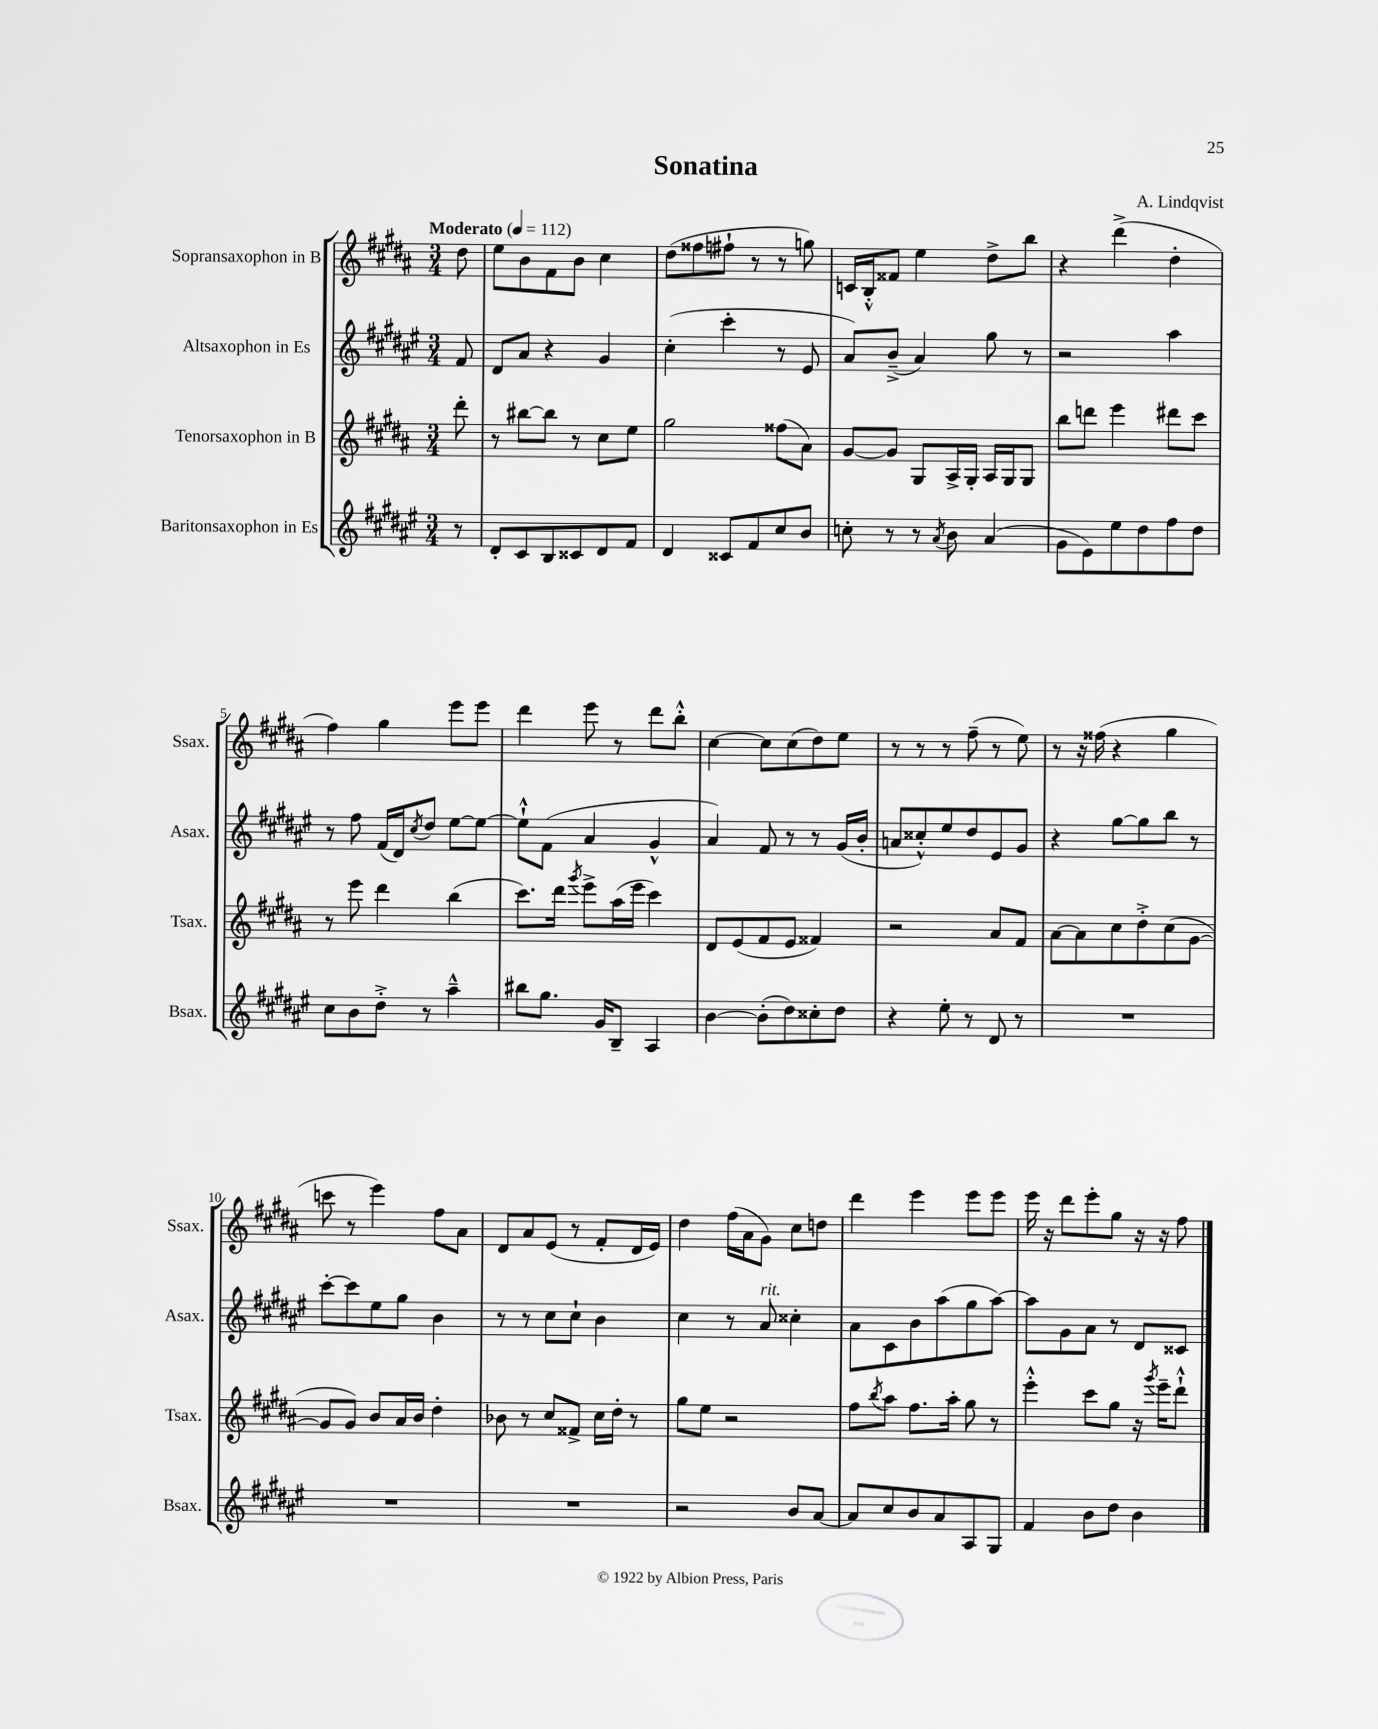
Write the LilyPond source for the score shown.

\header { title = "Sonatina" composer = "A. Lindqvist" }
<<
\new StaffGroup <<
\new Staff = "s0" \with { instrumentName = "Sopransaxophon in B" shortInstrumentName = "Ssax." } {
    \clef treble \key b \major \numericTimeSignature \time 3/4 \partial 8 \tempo "Moderato" 4 = 112
    dis''8 |
    e''8 b'8 fis'8 b'8 cis''4 |
    dis''8( fisis''8 fis''8-! r8 r8 g''8) |
    c'16 b16-.-^ fisis'8 e''4 dis''8-> b''8 |
    r4 dis'''4->( dis''4-. |
    fis''4) gis''4 e'''8 e'''8 |
    dis'''4 e'''8 r8 dis'''8 b''8-.-^ |
    cis''4~ cis''8 cis''8( dis''8) e''8 |
    r8 r8 r8 fis''8--( r8 e''8) |
    r8 r16 fisis''16( r4 gis''4 |
    c'''8 r8 e'''4) fis''8 ais'8 |
    dis'8 ais'8 e'8( r8 fis'8-. dis'16 e'16) |
    dis''4 fis''16( ais'16 gis'8) cis''8 d''8 |
    dis'''4 e'''4 e'''8 e'''8 |
    e'''16 r16 dis'''8 e'''8-. gis''8 r16 r16 fis''8 \bar "|." |
}
\new Staff = "s1" \with { instrumentName = "Altsaxophon in Es" shortInstrumentName = "Asax." } {
    \clef treble \key fis \major \numericTimeSignature \time 3/4 \partial 8
    fis'8 |
    dis'8 ais'8 r4 gis'4 |
    cis''4-.( cis'''4-. r8 eis'8 |
    ais'8) b'8--->( ais'4) gis''8 r8 |
    r2 ais''4 |
    r8 fis''8 fis'16( dis'16) \acciaccatura { cis''8 } dis''8 eis''8~ eis''8~ |
    eis''8-!-^ fis'8( ais'4 gis'4-^ |
    ais'4) fis'8 r8 r8 gis'16( b'16-. |
    a'8 cisis''8-.-^) eis''8 dis''8 eis'8 gis'8 |
    r4 gis''8~ gis''8 b''8 r8 |
    cis'''8~-. cis'''8 eis''8 gis''8 b'4 |
    r8 r8 cis''8 cis''8-! b'4 |
    cis''4 r8 ais'8^\markup { \italic "rit." } cisis''4-. |
    ais'8 cis'8 b'8 ais''8( gis''8 ais''8~) |
    ais''8 gis'8 ais'8 r8 dis'8 cisis'8 \bar "|." |
}
\new Staff = "s2" \with { instrumentName = "Tenorsaxophon in B" shortInstrumentName = "Tsax." } {
    \clef treble \key b \major \numericTimeSignature \time 3/4 \partial 8
    dis'''8-. |
    r8 bis''8~ bis''8 r8 cis''8 e''8 |
    gis''2 fisis''8( ais'8) |
    gis'8~ gis'8 gis8 ais16-> gis16-. ais16 gis16 gis8 |
    b''8 d'''8 e'''4 dis'''8 cis'''8 |
    r8 e'''8 dis'''4 b''4( |
    cis'''8.) dis'''16 \acciaccatura { gis'''8 } e'''8-> ais''16( e'''16 cis'''4) |
    dis'8 e'8( fis'8 e'8 fisis'4) |
    r2 ais'8 fis'8 |
    ais'8~ ais'8 cis''8 dis''8-.-> cis''8( gis'8~ |
    gis'8 gis'8) b'8 ais'16 b'16 dis''4-. |
    bes'8 r8 cis''8 fisis'8-> cis''16 dis''16-. r8 |
    gis''8 e''8 r2 |
    fis''8 \acciaccatura { b''8 } ais''8 fis''8. ais''16-. gis''8 r8 |
    e'''4-.-^ cis'''8 gis''8 r16 \acciaccatura { gis'''8 } e'''16-- dis'''8-!-^ \bar "|." |
}
\new Staff = "s3" \with { instrumentName = "Baritonsaxophon in Es" shortInstrumentName = "Bsax." } {
    \clef treble \key fis \major \numericTimeSignature \time 3/4 \partial 8
    r8 |
    dis'8-. cis'8 b8 cisis'8 dis'8 fis'8 |
    dis'4 cisis'8 fis'8 cis''8 b'8 |
    c''8-. r8 r8 \acciaccatura { ais'8 } b'8 ais'4( |
    gis'8 eis'8) eis''8 dis''8 fis''8 dis''8 |
    cis''8 b'8 dis''8-.-> r8 ais''4---^ |
    bis''8 gis''8. gis'16 b8-- ais4 |
    b'4~ b'8-.( dis''8) cisis''8-. dis''8 |
    r4 eis''8-. r8 dis'8 r8 |
    R2. |
    R2. |
    R2. |
    r2 b'8 ais'8~ |
    ais'8 cis''8 b'8 ais'8 ais8 gis8 |
    fis'4 b'8 dis''8 b'4 \bar "|." |
}
>>
>>
